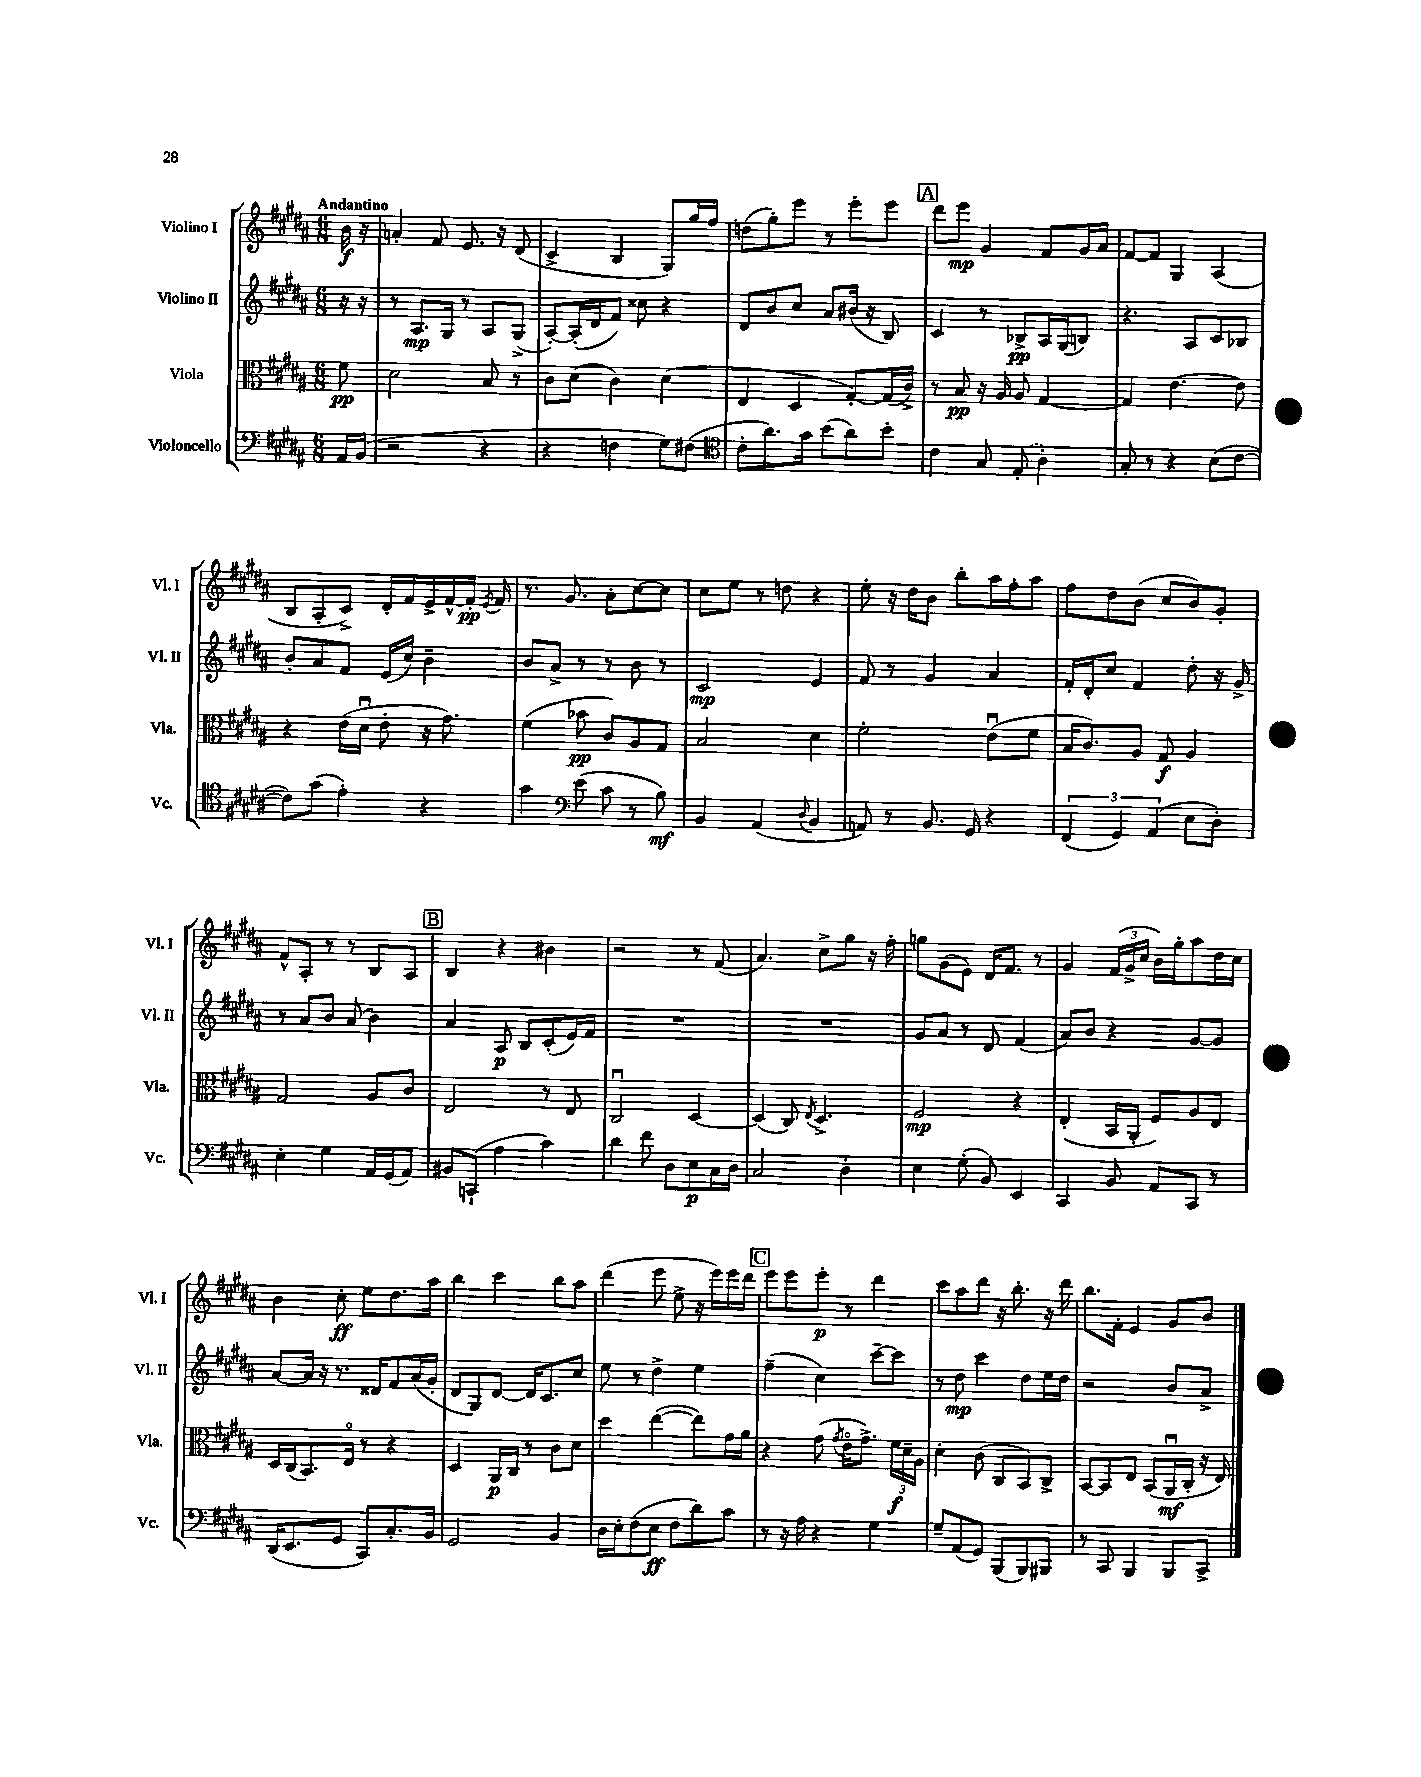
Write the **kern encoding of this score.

**kern	**kern	**kern	**kern
*staff4	*staff3	*staff2	*staff1
*clefF4	*clefC3	*clefG2	*clefG2
*k[f#c#g#d#a#]	*k[f#c#g#d#a#]	*k[f#c#g#d#a#]	*k[f#c#g#d#a#]
*M6/8	*M6/8	*M6/8	*M6/8
16AA#	8f#	16r	16b
(16BB	.	16r	16r
=	=	=	=
2r	2d#	8r	4a'
.	.	8.A#	.
.	.	.	8f#
.	.	16G#	.
.	.	8r	8.e
4r	8B	8A#	.
.	.	.	16r
.	8r	(8G#^	(8d#
=	=	=	=
4r	8c#	[8A#')	4c#^
.	(8d#	(16A#']	.
.	.	16d#	.
4F	4c#)	8f#)	4B
.	.	8cc##	.
8G#)	(4d#	4r	8G#)
(8F#	.	.	16gg#
.	.	.	16ff#
=	=	=	=
*clefC4	*	*	*
8c#'	4E	8d#	(8dd
8.a#)	.	8b	8gg#')
.	4D#	8cc#	8eee
16g#	.	.	.
(8b	.	8a#	8r
8a#)	[8G#')	(16b#	8eee'
.	.	16r	.
8b'	(16G#]	8B)	8eee
.	16c#^)	.	.
=	=	=	=
4c#	8r	4c#	8ddd#
.	8B	.	8eee
8G#	16r	8r	4g#
.	16A#	.	.
(8E'	8A#	8B-^	.
4A#')	[4G#	16A#	8f#
.	.	(16G#	.
.	.	8B)	16g#
.	.	.	16a#
=	=	=	=
8G#'	4G#]	4.r	[8f#
8r	.	.	8f#]
4r	[4.e	.	4G#
.	.	8A#	.
(8B	.	8c#	(4A#
[8c#	8e]	8B-	.
=	=	=	=
8c#])	4r	8b'	8B
(8g#	.	8a#	8A#'
4e')	(16e	8f#	8c#^)
.	16d#u	.	.
.	8e'	(16e	16d#'
.	.	16cc#)	16f#
4r	16r	4b~	16e^
.	8.g#)	.	[16f#^^
.	.	.	16f#']
.	.	.	8qe
.	.	.	16f#
=	=	=	=
4g#	(4f#	8b	8.r
.	.	8a#^	.
.	.	.	8.g#
*clefF4	*	*	*
(8e	8b-	8r	.
8c#	8c#)	8r	8a#'
8r	8A#	8b	[8cc#
8B)	8G#	8r	8cc#]
=	=	=	=
4BB	2B	2c#	8cc#
.	.	.	8ee
(4AA#	.	.	8r
.	.	.	8dd
8qqD#	.	.	.
4BB	4d#	4e	4r
=	=	=	=
8AA)	2f#'	8f#	8ee'
8r	.	8r	16r
.	.	.	16dd#
8.BB	.	4g#	8b
.	.	.	8bb'
16GG#	.	.	.
4r	(8eu	4a#	16aa#
.	.	.	16ff#'
.	8f#	.	8aa#
=	=	=	=
(6FF#	16B	16f#'	8ff#
.	8.c#)	16d#'	.
.	.	8cc#	8dd#
6GG#)	.	.	.
.	8A#	4f#	(8b
(6AA#	.	.	.
.	8G#	.	8cc#
8E	4A#	8dd#'	8b)
8D#')	.	16r	8g#'
.	.	16g#^	.
=	=	=	=
4E'	2G#	8r	8f#^^
.	.	8a#	8A#'
4G#	.	8b	8r
.	.	(8a#	8r
16AA#	8A#	4b)	8B
(16GG#	.	.	.
8AA#)	8c#	.	8A#
=	=	=	=
8BB#	2E	4a#	4B
(8CC`	.	.	.
4A#	.	8A#	4r
.	.	8B	.
4c#)	8r	(8c#'	4b#
.	8E	16e)	.
.	.	16f#	.
=	=	=	=
4d#	2C#u	2.r	2r
8f#	.	.	.
8D#	.	.	.
8E	[4D#	.	8r
16C#	.	.	(8f#
16D#	.	.	.
=	=	=	=
2C#	(4D#]	2.r	4.a#)
.	8C#)	.	.
.	8qE	.	.
.	4.D#^	.	8cc#^
4D#'	.	.	8gg#
.	.	.	16r
.	.	.	16ff#'
=	=	=	=
4E	2F#	8g#	8gg
.	.	8a#	(8g#
(8G#'	.	8r	8e)
8BB)	.	8d#	16d#
.	.	.	8.f#
4EE	4r	(4f#	.
.	.	.	8r
=	=	=	=
4CC#	(4E'	8a#)	4g#
.	.	8b	.
8BB	16BB	4r	(24f#
.	.	.	24g#^
.	16AA#'	.	.
.	.	.	24cc#
8AA#	8F#)	.	16b)
.	.	.	16gg#'
8CC#	8A#	[8g#	8aa#
8r	8E	8g#]	16dd#
.	.	.	16cc#
=	=	=	=
(16DD#	16D#	[8a#	4b
8.EE	(16C#	.	.
.	8.BB)	16a#]	.
.	.	16r	.
8GG#	.	8.r	8cc#'
.	16Eo	.	.
8CC#)	8r	.	8ee
.	.	16d##	.
8.C#'	4r	8f#	8.dd#
.	.	(16a#	.
16BB	.	16g#'	16aa#
=	=	=	=
2GG#	4D#	8d#	4bb
.	.	8G#)	.
.	16AA#	[8d#	4ccc#
.	16C#	.	.
.	8r	16d#]	.
.	.	8.c#	.
4BB	8c#	.	8bb
.	8d#	8cc#	8aa#
=	=	=	=
16D#	4dd#	8ee	(4ddd#
16E'	.	.	.
(8F#	.	8r	.
8E	([4ee	4dd#^	8eee
8F#	.	.	8ee^
8d#)	8ee])	4ee	16r
.	.	.	16eee)
8c#	16g#	.	16eee
.	16a#	.	16ddd#
=	=	=	=
8r	4r	(4ff#~	8eee
16r	.	.	8eee
16A#	.	.	.
4r	(8g#	4cc#)	8eee'
.	8qg#	.	.
.	16eo	.	8r
.	8.g#^)	.	.
4G#	.	[8ccc#~	4ddd#
.	24f#	8ccc#]	.
.	24d#~	.	.
.	24A#	.	.
=	=	=	=
8G#~	4d#'	8r	8ccc#
(8AA#	.	8dd#	8aa#
8GG#)	(8c#	4ccc#	8ddd#
(8BBB	8C#	.	16r
.	.	.	8.bb'
8BBB)	8BB)	8dd#	.
8BBB#	8C#^	16ee	16r
.	.	16dd#	16ddd#
=	=	=	=
8r	[8BB	2r	8.bb
8CC#	8BB]	.	.
.	.	.	16f#'
4BBB	8E	.	4e
.	(8BB	.	.
8BBB	16AA#u	8b	8g#
.	16C#'	.	.
8CC#^	16r	8a#^	8b
.	16E)	.	.
==	==	==	==
*-	*-	*-	*-
